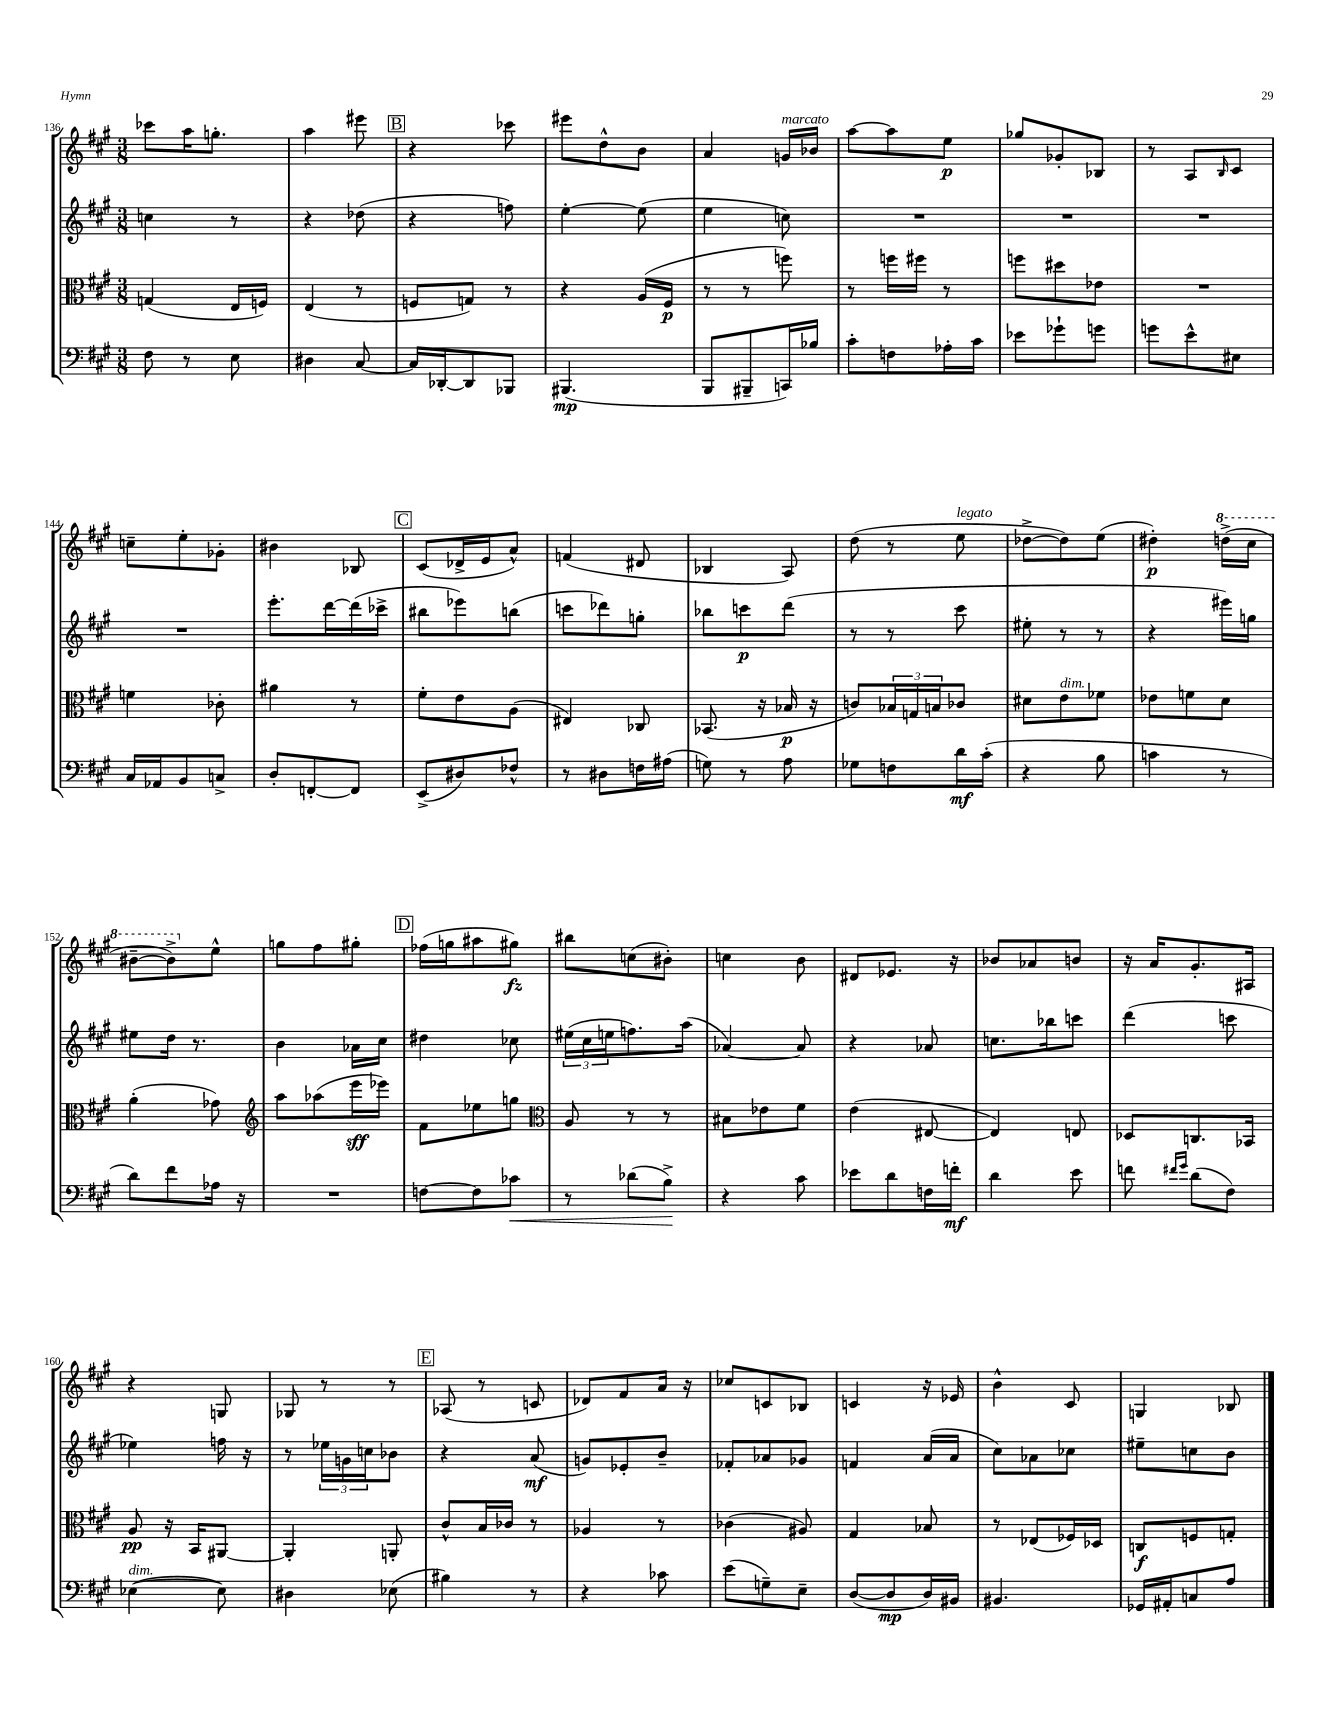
<<
\new StaffGroup <<
\new Staff = "s0" {
    \clef treble \key a \major \numericTimeSignature \time 3/8
    ces'''8 a''16 g''8.-. |
    a''4 eis'''8 |
    \mark \markup { \box "B" } r4 ces'''8 |
    eis'''8 d''8-^ b'8 |
    a'4 g'16^\markup { \italic "marcato" } bes'16 |
    a''8~ a''8 e''8\p |
    ges''8 ges'8-. bes8 |
    r8 a8 \grace { b16 } cis'8 |
    c''8-- e''8-. ges'8-. |
    bis'4 bes8 |
    \mark \markup { \box "C" } cis'8( des'16-> e'16 a'8-^) |
    f'4( dis'8 |
    bes4 a8) |
    d''8( r8 e''8^\markup { \italic "legato" } |
    des''8~-> des''8) e''8( |
    dis''4-.\p) \ottava #1 d'''!16->( cis'''16 |
    bis''8~-- bis''8->) \ottava #0 e''8-^ |
    g''8 fis''8 gis''8-. |
    \mark \markup { \box "D" } fes''16( g''16 ais''8 gis''8\fz) |
    bis''8 c''8( bis'8-.) |
    c''4 b'8 |
    dis'8 ees'8. r16 |
    bes'8 aes'8 b'8 |
    r16 a'16 gis'8.-. ais16 |
    r4 g8 |
    ges8 r8 r8 |
    \mark \markup { \box "E" } aes8( r8 c'8 |
    des'8) fis'8 a'16 r16 |
    ces''8 c'8 bes8 |
    c'4 r16 ees'16 |
    b'4-^ cis'8 |
    g4 bes8 \bar "|." |
}
\new Staff = "s1" {
    \clef treble \key a \major \numericTimeSignature \time 3/8
    c''4 r8 |
    r4 des''8( |
    \mark \markup { \box "B" } r4 f''8) |
    e''4~-. e''8( |
    e''4 c''8) |
    R4. |
    R4. |
    R4. |
    R4. |
    e'''8.-. d'''16~ d'''16( ces'''16-> |
    \mark \markup { \box "C" } bis''8 ees'''8) b''8( |
    c'''8 des'''8) g''8-. |
    bes''8 c'''8\p d'''8( |
    r8 r8 cis'''8 |
    eis''8-. r8 r8 |
    r4 eis'''16) g''16 |
    eis''8 d''16 r8. |
    b'4 aes'16 cis''16 |
    \mark \markup { \box "D" } dis''4 ces''8 |
    \tuplet 3/2 { eis''16( cis''16 e''16 } f''8.) a''16( |
    aes'4~) aes'8 |
    r4 aes'8 |
    c''8. bes''16 c'''8 |
    d'''4( c'''8 |
    ees''4) f''16 r16 |
    r8 \tuplet 3/2 { ees''16 g'16 c''16 } bes'8 |
    \mark \markup { \box "E" } r4 a'8\mf( |
    g'8) ees'8-. b'8-- |
    fes'8-. aes'8 ges'8 |
    f'4 a'16( a'16 |
    cis''8) aes'8 ces''8 |
    eis''8-- c''8 b'8 \bar "|." |
}
\new Staff = "s2" {
    \clef alto \key a \major \numericTimeSignature \time 3/8
    g4( e16 f16) |
    e4( r8 |
    \mark \markup { \box "B" } f8 g8) r8 |
    r4 a16( fis16\p |
    r8 r8 f''8) |
    r8 f''16 fis''16 r8 |
    f''8 dis''8 ees'8 |
    R4. |
    f'4 ces'8-. |
    ais'4 r8 |
    \mark \markup { \box "C" } fis'8-. e'8 a8( |
    eis4) ces8 |
    bes,8.( r16 bes16\p r16 |
    c'8) \tuplet 3/2 { bes16 g16 b16 } ces'8 |
    dis'8 e'8^\markup { \italic "dim." } fes'8 |
    ees'8 f'8 d'8 |
    a'4-.( ges'8) |
    \clef treble a''8 aes''8( e'''16\sff ees'''16) |
    \mark \markup { \box "D" } fis'8 ees''8 g''8 |
    \clef alto a8 r8 r8 |
    bis8 ees'8 fis'8 |
    e'4( eis8~ |
    eis4) e8 |
    des8 c8. bes,16 |
    a8\pp r16 b,16 ais,8~ |
    ais,4-. a,8-. |
    \mark \markup { \box "E" } cis'8-^ b16 ces'16 r8 |
    aes4 r8 |
    ces'4( ais8) |
    gis4 bes8 |
    r8 ees8( fes16) des16 |
    c8\f f8 g8-. \bar "|." |
}
\new Staff = "s3" {
    \clef bass \key a \major \numericTimeSignature \time 3/8
    fis8 r8 e8 |
    dis4 cis8~ |
    \mark \markup { \box "B" } cis16 des,16~-. des,8 bes,,8 |
    bis,,4.\mp( |
    b,,8 bis,,8-- c,16) bes16 |
    cis'8-. f8 aes16-. cis'16 |
    ees'8 ges'8-! g'8 |
    g'8 e'8-^ eis8 |
    cis16 aes,16 b,8 c8-> |
    d8-. f,8~-. f,8 |
    \mark \markup { \box "C" } e,8->( dis8) fes8-^ |
    r8 dis8 f16 ais16( |
    g8) r8 a8 |
    ges8 f8 d'16\mf cis'16-.( |
    r4 b8 |
    c'4 r8 |
    d'8) fis'8 aes16 r16 |
    R4. |
    \mark \markup { \box "D" } f8~ f8 ces'8\< |
    r8 des'8( b8->\!) |
    r4 cis'8 |
    ees'8 d'8 f16 f'16-.\mf |
    d'4 e'8 |
    f'8 \grace { fis'16 gis'16 } d'8( fis8) |
    ees4~^\markup { \italic "dim." }( ees8) |
    dis4 ees8( |
    \mark \markup { \box "E" } bis4) r8 |
    r4 ces'8 |
    e'8( g8--) e8-- |
    d8~( d8\mp d16) bis,16 |
    bis,4. |
    ges,16 ais,16-. c8 a8 \bar "|." |
}
>>
>>
\layout { \context { \Score currentBarNumber = #136 } }
